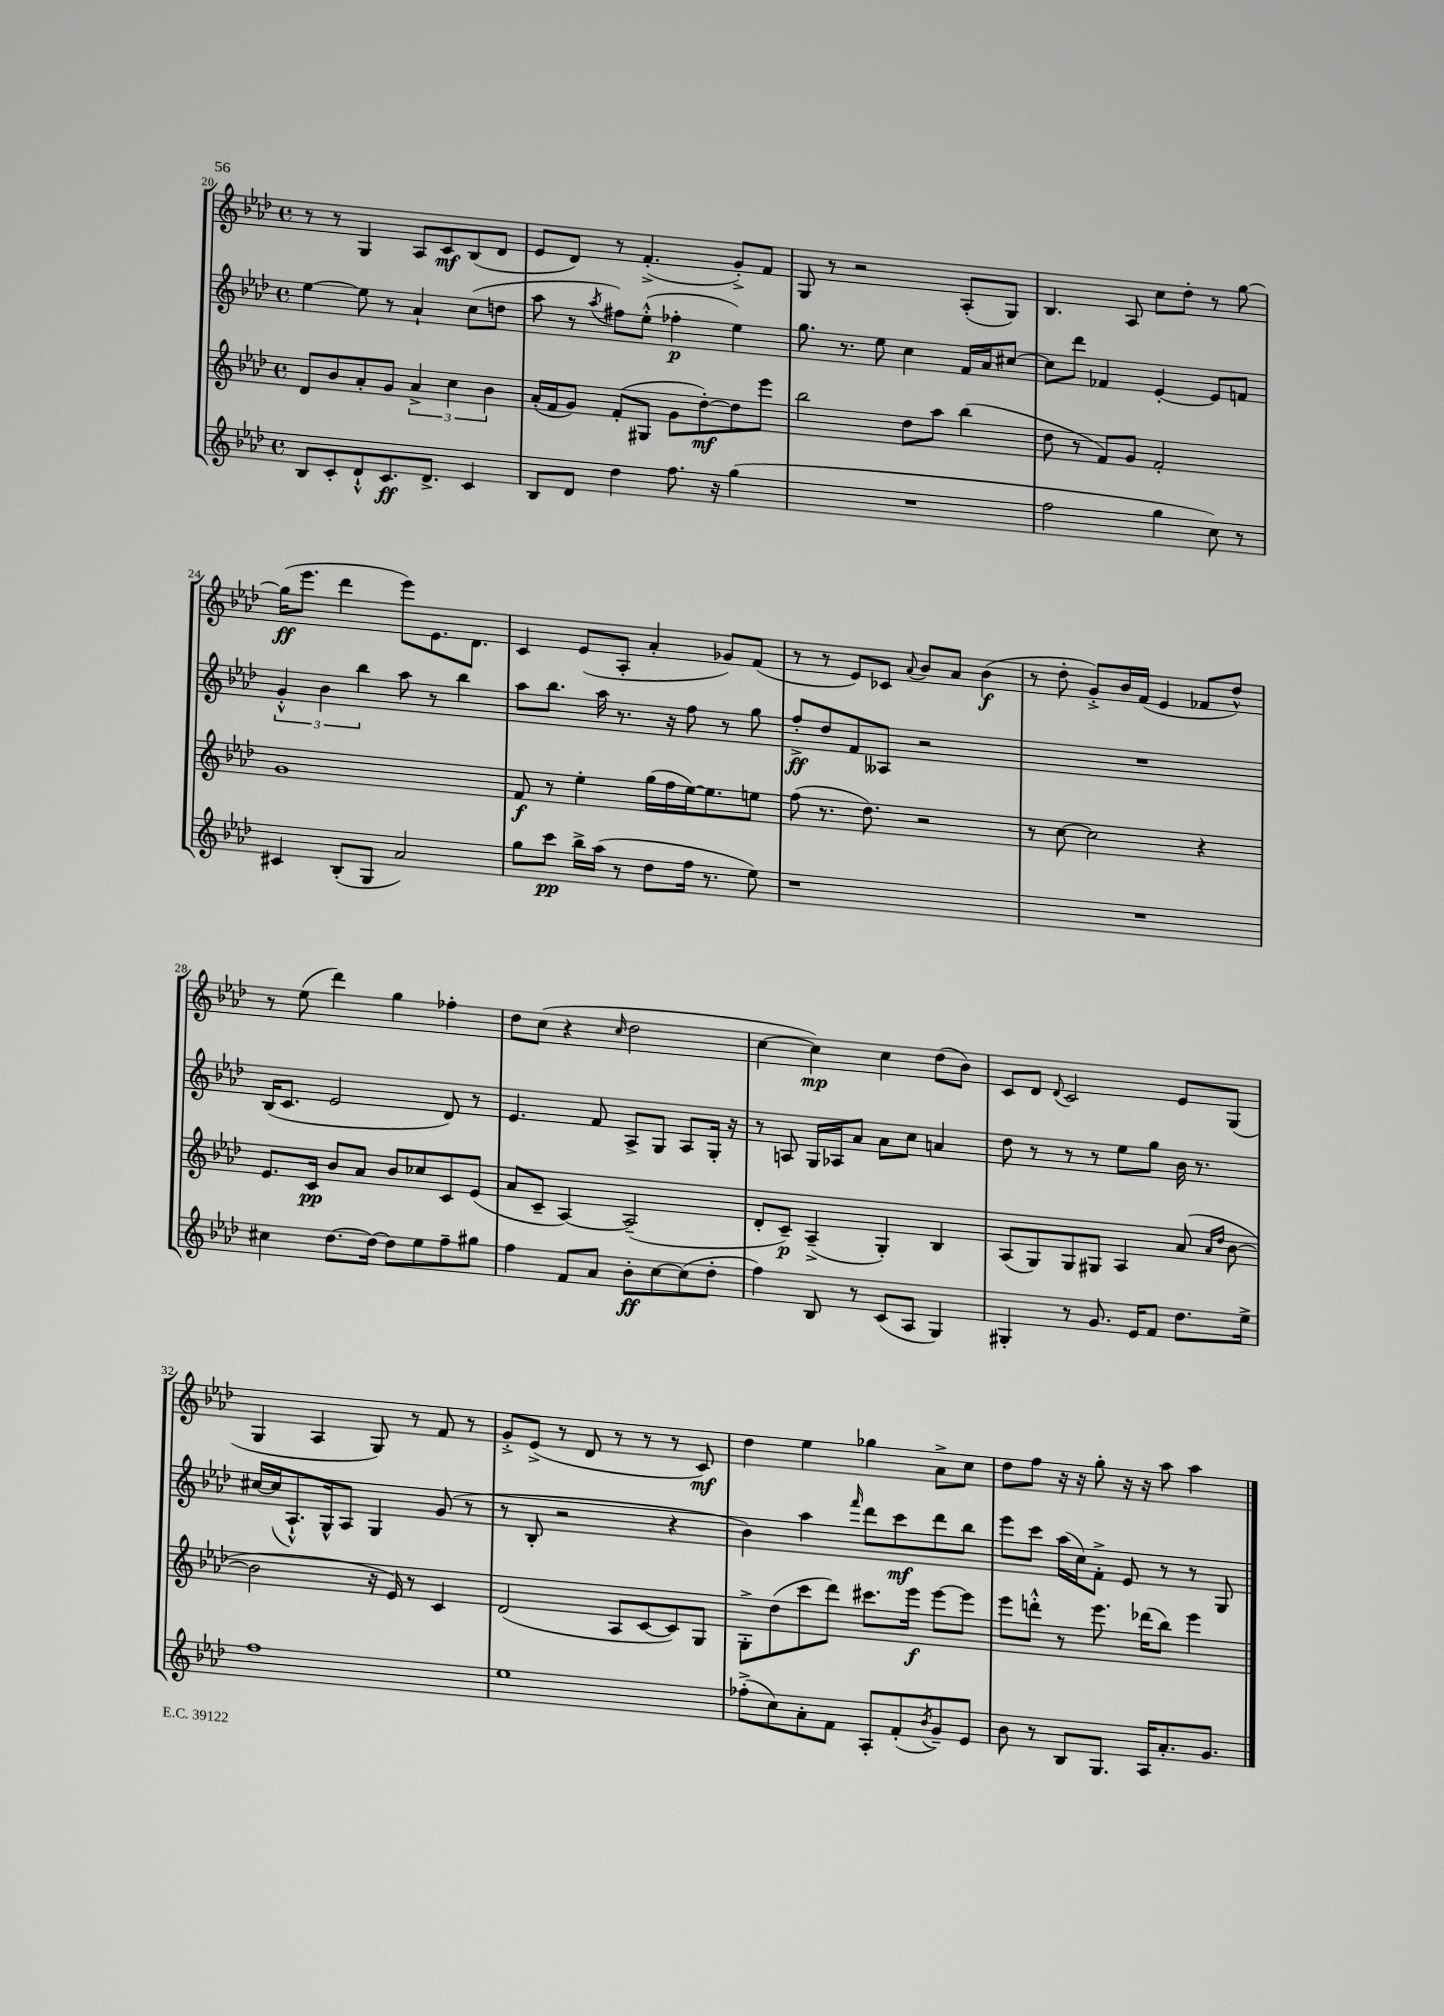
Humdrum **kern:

**kern	**kern	**kern	**kern
*staff4	*staff3	*staff2	*staff1
*clefG2	*clefG2	*clefG2	*clefG2
*k[b-e-a-d-]	*k[b-e-a-d-]	*k[b-e-a-d-]	*k[b-e-a-d-]
*M4/4	*M4/4	*M4/4	*M4/4
*met(c)	*met(c)	*met(c)	*met(c)
8B-	8d-	[4ee-	8r
8c'	8b-	.	8r
8d-`^^	8a-'	8ee-]	4G
8.c	8g	8r	.
.	6a-^	4a-`	8A-
8.d-^	.	.	.
.	.	.	8c
.	6cc	.	.
4c	.	(8cc	(8B-
.	6b-	.	.
.	.	8dd	8d-
=	=	=	=
8B-	(16a-'	8aa-	8e-
.	16f	.	.
8d-	8g)	8r	8d-)
.	.	8qaa-	.
4dd-	(8f'	8ff#)	8r
.	8G#	(8ee-'^^	(4.f'^
8.ff	8g	4ff-'	.
.	[8dd-')	.	.
16r	.	.	.
(4gg	8dd-]	4ee-)	8g'^)
.	8eee-	.	8f
=	=	=	=
1r	2bb-	8.gg	8G
.	.	.	8r
.	.	8.r	.
.	.	.	2r
.	.	8ee-	.
.	8dd-	4cc	.
.	8aa-	.	.
.	(4bb-	16f	(8A-'
.	.	16a-	.
.	.	[8cc#	8G)
=	=	=	=
2ff	8dd-	8cc#]	4.B-
.	8r	8ddd-	.
.	8f)	4f-	.
.	8g	.	8A-
4gg	2f'	[4e-'	8cc
.	.	.	8dd-'
8cc)	.	8e-]	8r
8r	.	8f	[8gg
=	=	=	=
4c#	1g	6g'^^	(16gg]
.	.	.	8.eee-
.	.	6b-	.
(8B-'	.	.	4ddd-
.	.	6bb-	.
8G	.	.	.
2a-)	.	8aa-	8eee-)
.	.	8r	8.e-
.	.	4bb-	.
.	.	.	8.d-
=	=	=	=
8gg	8f	8aa-	4c
8ccc	8r	8.bb-	.
16bb-^	4ee-'	.	(8e-
(16aa-	.	16aa-	.
8r	.	8.r	8A-'
8dd-	(16gg	.	4a-'
.	16ff	16r	.
16ff	[16ee-)	8ff	.
8.r	8.ee-]	.	.
.	.	8r	8g-)
8ee-)	8ee	8gg	(8f
=	=	=	=
1r	(8ff	8ff'^	8r
.	8.r	8dd-	8r
.	.	8f	8e-)
.	8.dd-)	.	.
.	.	8A--	8c-
.	.	.	8qqa-
.	2r	2r	8b-
.	.	.	8a-
.	.	.	(4b-
=	=	=	=
1r	8r	1r	8r
.	[8cc	.	8dd-'
.	2cc]	.	8g'^)
.	.	.	16b-
.	.	.	(16f
.	.	.	4e-
.	4r	.	8f-
.	.	.	8dd-^^)
=	=	=	=
4cc#	8.e-	(16B-	8r
.	.	8.c	.
.	.	.	(8ee-
.	16c	.	.
[8.dd-	8b-	2e-	4ddd-)
.	8a-	.	.
16dd-_	.	.	.
8dd-]	8b-	.	4gg
8ee-	8cc-	.	.
8ff~	8c	8d-)	4ff-'
8gg#	(8e-	8r	.
=	=	=	=
4ff	8a-	4.e-	8dd-
.	8c~	.	(8cc
8f	[4A-)	.	4r
8a-	.	8f	.
.	.	.	16qqcc
8b-'	(2A-~]	8A-^	2dd-
[8cc	.	8G	.
(8cc]	.	8A-	.
8dd-'	.	16G'	.
.	.	16r	.
=	=	=	=
4ff)	8d-'	8r	[4cc
.	8c~)	8A	.
8B-	(4A-~^	16G	4cc])
.	.	16A-	.
8r	.	8a-	.
(8c	4G')	8a-	4cc
8A-	.	8cc	.
4G)	4B-	4a	(8dd-
.	.	.	8b-)
=	=	=	=
4G#'	(8A-	8dd-	8c
.	8G)	8r	8d-
.	.	.	8qqd-
8r	8G	8r	2c
8.g	8G#	8r	.
.	4A-	8ee-	.
16e-	.	.	.
8f	.	8gg	.
8.dd-	(8a-	16b-	8e-
.	.	8.r	.
.	16qqa-	.	.
.	16qqdd-	.	.
.	[8b-	.	(8G
16ee-^	.	.	.
=	=	=	=
1ff	2b-]	[16cc#	4G
.	.	(16cc#]	.
.	.	8.A-`^^)	.
.	.	.	4A-
.	.	16G^^	.
.	.	8A-	.
.	16r	4G	8G)
.	16e-)	.	.
.	8r	.	8r
.	4c	(8g	8f
.	.	8r	8r
=	=	=	=
1ee-	(2d-	8r	8g'^
.	.	8B-'	(8e-^
.	.	2r	8r
.	.	.	8d-
.	8A-	.	8r
.	[8c	.	8r
.	8c])	4r	8r
.	8G	.	8c)
=	=	=	=
(8ff-'^	8G'^	4b-)	4dd-
8cc)	(8dd-	.	.
8a-'	8ccc	4aa-	4ee-
8f	8ddd-)	.	.
.	.	16qqfff	.
8A-'	8.ccc#	8ddd-	4gg-
(8f'	.	8ccc	.
.	16eee-	.	.
8qb-	.	.	.
8g~)	[8eee-	8ddd-	8a-^
8e-	8eee-]	8bb-	8cc
=	=	=	=
8b-	8eee-	8eee-	8dd-
8r	8ddd'^^	8ccc	8ff
8B-	8r	(16aa-	16r
.	.	16cc)	16r
8.G	8.eee-	8f'^	8gg'
.	.	8e-	16r
16A-	(16ddd-	.	16r
8.a-'	8bb-)	8r	8aa-
.	4eee-	8r	4aa-
8.g	.	.	.
.	.	8G	.
==	==	==	==
*-	*-	*-	*-
